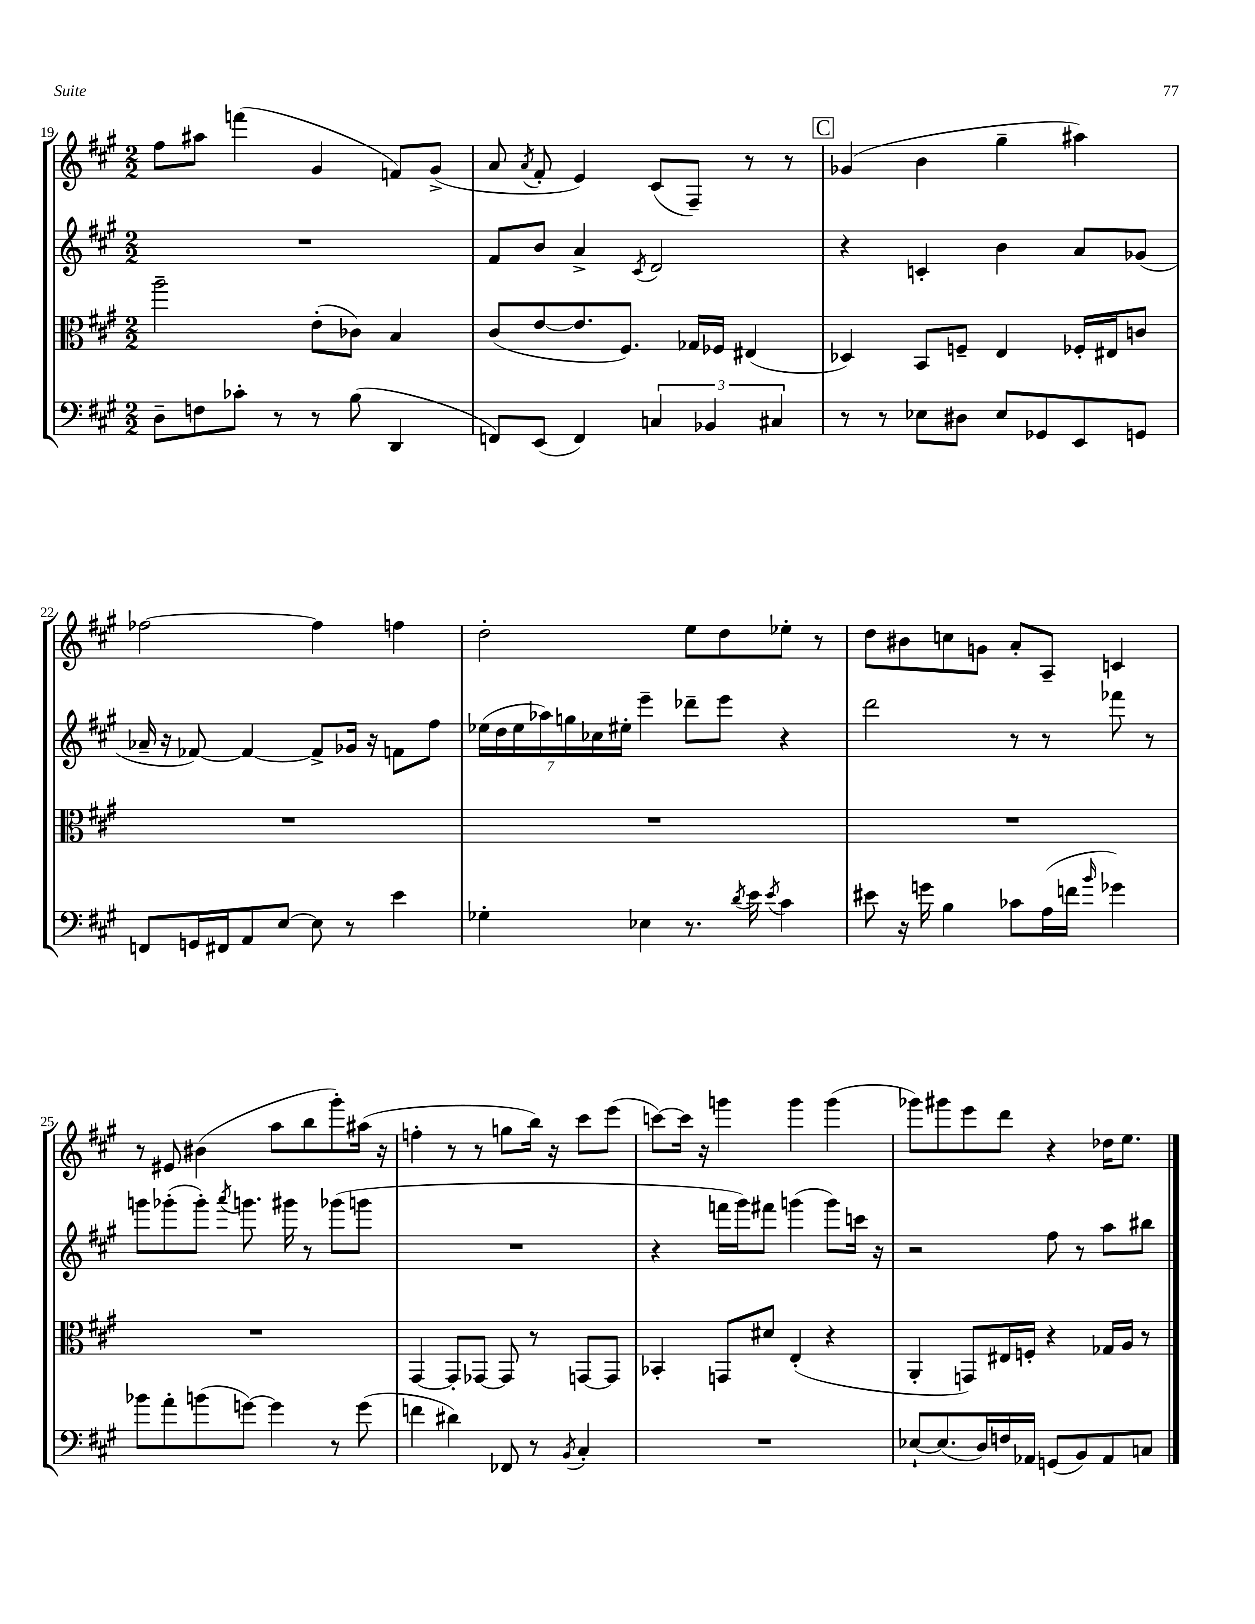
<<
\new StaffGroup <<
\new Staff = "s0" {
    \clef treble \key a \major \numericTimeSignature \time 2/2
    \autoBeamOff fis''8[ ais''8] f'''4( gis'4 f'8[) gis'8]->( |
    a'8 \acciaccatura { a'8 } fis'8-. e'4) cis'8[( fis8]--) r8 r8 |
    \mark \markup { \box "C" } ges'4( b'4 gis''4-- ais''4) |
    fes''2~ fes''4 f''4 |
    d''2-. e''8[ d''8 ees''8]-. r8 |
    d''8[ bis'8 c''8 g'8] a'8[-. a8]-- c'4 |
    r8 eis'8 bis'4( a''8[ b''8 gis'''8-.) ais''16]( r16 |
    f''4-. r8 r8 g''8[ b''16]) r16 cis'''8[ e'''8]( |
    c'''8[~) c'''16] r16 g'''4 g'''4 g'''4( |
    ges'''8[) gis'''8 e'''8 d'''8] r4 des''16[ e''8.] \bar "|." |
}
\new Staff = "s1" {
    \clef treble \key a \major \numericTimeSignature \time 2/2
    \autoBeamOff R1 |
    fis'8[ b'8] a'4-> \acciaccatura { cis'8 } d'2 |
    \mark \markup { \box "C" } r4 c'4-. b'4 a'8[ ges'8]( |
    aes'16-- r16 fes'8~) fes'4~ fes'8[-> ges'16] r16 f'8[ fis''8] |
    \tuplet 7/4 { ees''16[( d''16 ees''16 aes''16) g''16 ces''16 eis''16]-. } e'''4-- des'''8[-- e'''8] r4 |
    d'''2 r8 r8 fes'''8 r8 |
    g'''8[ ges'''8-.( ges'''8]-.) \acciaccatura { a'''8 } g'''8. gis'''16 r8 ges'''8[( g'''8] |
    R1 |
    r4 f'''16[ gis'''16) fis'''8] g'''4( g'''8[) c'''16] r16 |
    r2 fis''8 r8 a''8[ bis''8] \bar "|." |
}
\new Staff = "s2" {
    \clef alto \key a \major \numericTimeSignature \time 2/2
    \autoBeamOff a''2-- e'8[-.( ces'8]) b4 |
    cis'8[( e'8~ e'8. fis8.]) ges16[ fes16] eis4( |
    \mark \markup { \box "C" } des4) b,8[ f8]-- e4 fes16[-. eis16 c'8] |
    R1 |
    R1 |
    R1 |
    R1 |
    gis,4~ gis,8[-. ges,8]~ ges,8 r8 g,8[~ g,8] |
    bes,4-. g,8[ dis'8] e4-.( r4 |
    a,4-. g,8[) eis16 f16]-. r4 ges16[ a16] r8 \bar "|." |
}
\new Staff = "s3" {
    \clef bass \key a \major \numericTimeSignature \time 2/2
    \autoBeamOff d8[-- f8 ces'8]-. r8 r8 b8( d,4 |
    f,8[) e,8]( f,4) \tuplet 3/2 { c4 bes,4 cis4 } |
    \mark \markup { \box "C" } r8 r8 ees8[ dis8] ees8[ ges,8 e,8 g,8] |
    f,8[ g,16 fis,16 a,8 e8]~ e8 r8 e'4 |
    ges4-. ees4 r8. \acciaccatura { d'8 } e'16 \acciaccatura { e'8 } cis'4 |
    eis'8 r16 g'16 b4 ces'8[ a16( f'16] \grace { b'16 } ges'4) |
    bes'8[ a'8-. b'8( g'8]~) g'4 r8 g'8( |
    f'4 dis'4) fes,8 r8 \acciaccatura { b,8 } cis4-. |
    R1 |
    ees8[~-! ees8.( d16) f16 aes,16] g,8[( b,8) aes,8 c8] \bar "|." |
}
>>
>>
\layout { \context { \Score currentBarNumber = #19 } }
